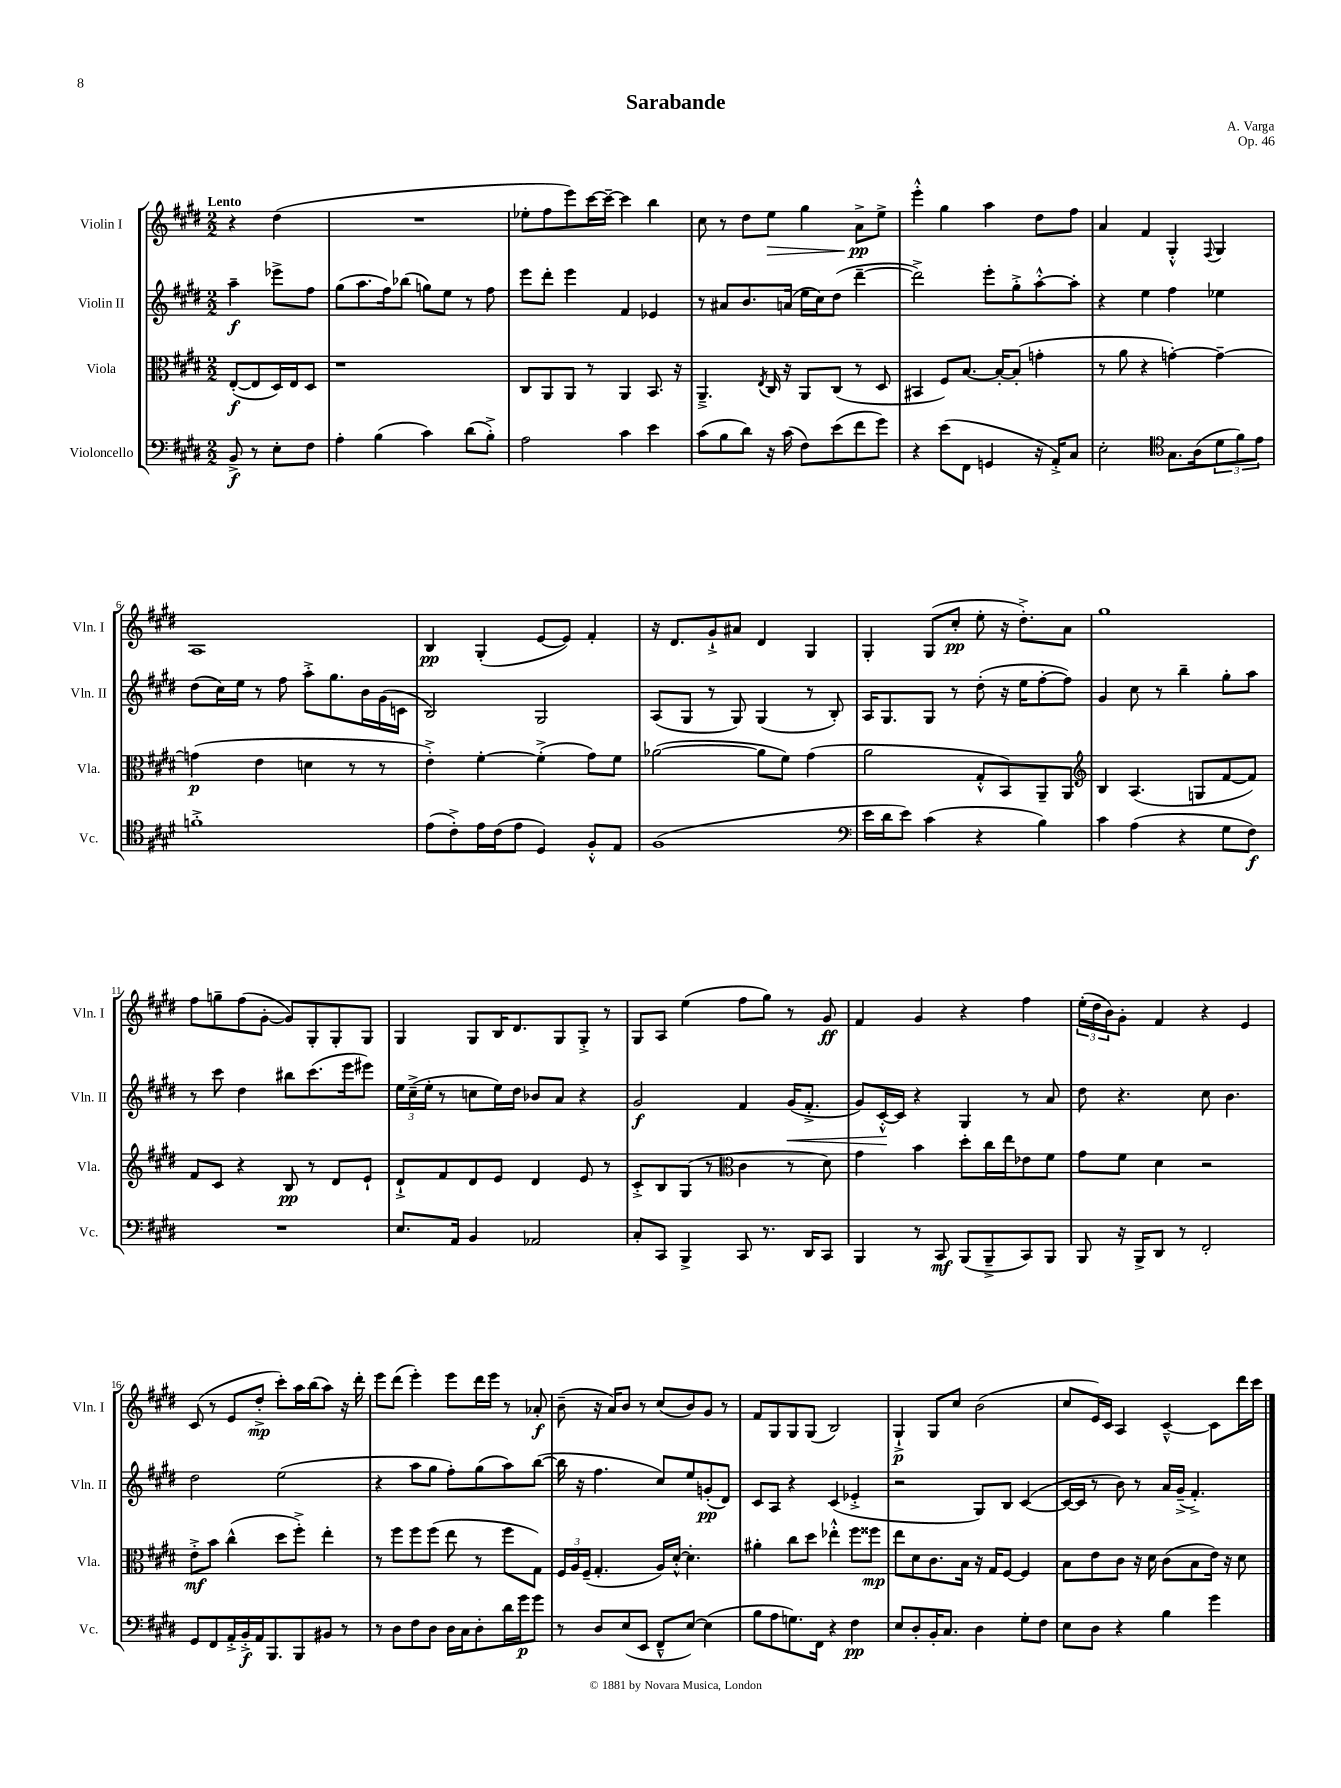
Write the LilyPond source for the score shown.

\header { title = "Sarabande" composer = "A. Varga" opus = "Op. 46" }
<<
\new StaffGroup <<
\new Staff = "s0" \with { instrumentName = "Violin I" shortInstrumentName = "Vln. I" } {
    \clef treble \key e \major \numericTimeSignature \time 2/2 \partial 2 \tempo "Lento"
    r4 dis''4( |
    R1 |
    ees''8-. fis''8 e'''8) cis'''16~ cis'''16~-- cis'''4 b''4 |
    cis''8 r8 dis''8 e''8\> gis''4 a'8->\pp\! e''8-> |
    e'''4-.-^ gis''4 a''4 dis''8 fis''8 |
    a'4 fis'4 gis4-.-^ \appoggiatura { fis8 } gis4 |
    a1 |
    b4\pp gis4-.( e'8~ e'8) fis'4-. |
    r16 dis'8. gis'8-!-> ais'8 dis'4 gis4 |
    gis4-. gis8( cis''8-.\pp e''8-. r16 dis''8.-.->) a'8 |
    gis''1 |
    fis''8 g''8-- fis''8( gis'8~-. gis'8) gis8-. gis8-. gis8 |
    gis4 gis8 b16 dis'8. gis8 gis8-.-> r8 |
    gis8 a8 e''4( fis''8 gis''8) r8 gis'8\ff |
    fis'4 gis'4 r4 fis''4 |
    \tuplet 3/2 { e''16-.( dis''16 b'16) } gis'8-. fis'4 r4 e'4 |
    cis'8( r8 e'8 dis''8-.->\mp cis'''8-.) a''16 b''16( a''8) r16 dis'''16-. |
    e'''8 dis'''8( e'''4-.) e'''8 dis'''16 e'''16 r8 aes'8-.\f |
    b'8--( r16 a'16) b'8 r8 cis''8( b'8) gis'8 r8 |
    fis'8 gis8 gis8 gis8( b2) |
    gis4-!->\p gis8 cis''8 b'2( |
    cis''8 e'16) cis'16 a4 cis'4~---^ cis'8 dis'''16 cis'''16 \bar "|." |
}
\new Staff = "s1" \with { instrumentName = "Violin II" shortInstrumentName = "Vln. II" } {
    \clef treble \key e \major \numericTimeSignature \time 2/2 \partial 2
    a''4--\f ees'''8-> fis''8 |
    gis''8( a''8. fis''16) bes''8( g''8) e''8 r8 fis''8 |
    e'''8 dis'''8-. e'''4 fis'4 ees'4 |
    r8 ais'8 b'8. a'16( e''16 cis''16) dis''8( dis'''4~-- |
    dis'''2->) e'''8-. gis''8-.-> a''8~-.-^ a''8-. |
    r4 e''4 fis''4 ees''4 |
    dis''8( cis''16) e''16 r8 fis''8 a''8-.-> gis''8. b'16 gis'16( c'16 |
    b2) gis2 |
    a8( gis8 r8 gis8) gis4( r8 b8-.) |
    a16 gis8. gis8 r8 dis''8-.( r16 e''16 fis''8~-. fis''8) |
    gis'4 cis''8 r8 b''4-- gis''8-. a''8 |
    r8 cis'''8 dis''4 bis''8 cis'''8.( e'''16 eis'''8) |
    \tuplet 3/2 { e''16 cis''16--->( e''16-. } r8 c''8 e''16) dis''16 bes'8 a'8 r4 |
    gis'2\f fis'4 gis'16\<( fis'8.-.-> |
    gis'8) cis'16~-.-^\! cis'16 r4 gis4 r8 a'8 |
    dis''8 r4. cis''8 b'4. |
    dis''2 e''2( |
    r4 a''8 gis''8 fis''8-.) gis''8( a''8) b''8~( |
    b''16 r16 fis''4. cis''8) e''8 g'8-.\pp( dis'8) |
    cis'8 a8 r4 cis'4( ees'4-.-> |
    r2 gis8) b8 cis'4~( |
    cis'16~ cis'16 r8 b'8) r8 a'16 gis'16--->( fis'4.-.->) \bar "|." |
}
\new Staff = "s2" \with { instrumentName = "Viola" shortInstrumentName = "Vla." } {
    \clef alto \key e \major \numericTimeSignature \time 2/2 \partial 2
    e8~-.\f( e8 dis16) e16 dis8 |
    r1 |
    cis8 a,8 a,8 r8 a,4 b,8. r16 |
    a,4.---> \acciaccatura { e8 } cis16 r16 a,8 cis8( r8 dis8 |
    bis,4 fis8) b8.~ b16~-. b8-.( g'4-. |
    r8 a'8 r4 g'4~-.) g'4~-- |
    g'4\p( e'4 d'4 r8 r8 |
    e'4-.->) fis'4~-. fis'4-.->( gis'8) fis'8 |
    aes'2~( aes'8 fis'8) gis'4( |
    a'2 gis8-.-^ b,8) a,8-- a,8 |
    \clef treble b4 a4.( g8 fis'8~ fis'8) |
    fis'8 cis'8 r4 b8\pp r8 dis'8 e'8-! |
    dis'8-!-> fis'8 dis'8 e'8 dis'4 e'8 r8 |
    cis'8-.-> b8 gis8( r8 \clef alto cis'4 r8 dis'8) |
    gis'4 b'4 dis''8-. cis''16 e''16 ees'8 fis'8 |
    gis'8 fis'8 dis'4 r2 |
    e'8-.->\mf b'8 cis''4-^( dis''8 fis''8-.->) e''4-. |
    r8 fis''8 fis''8 fis''8( e''8 r8 fis''8 gis8) |
    \tuplet 3/2 { fis16 a16 fis16--( } gis4.-. a16) dis'16~-.-^ dis'4.-. |
    ais'4-. cis''8 dis''8 ees''4-.-^ fis''8 fisis''8\mp |
    e''8 dis'8 cis'8. b16 r16 gis16 fis8~ fis4 |
    b8 e'8 cis'8 r16 dis'16 cis'8( b8 e'16) r16 dis'8 \bar "|." |
}
\new Staff = "s3" \with { instrumentName = "Violoncello" shortInstrumentName = "Vc." } {
    \clef bass \key e \major \numericTimeSignature \time 2/2 \partial 2
    b,8->\f r8 e8-. fis8 |
    a4-. b4( cis'4) dis'8( b8-.->) |
    a2 cis'4 e'4 |
    cis'8( b8 dis'8) r16 cis'16( fis8) e'8( fis'8 gis'8) |
    r4 e'8( fis,8 g,4 r16 a,16-.->) cis8 |
    e2-. \clef tenor gis8. a16( \tuplet 3/2 { dis'8 fis'8) e'8 } |
    f'1-.-> |
    e'8( cis'8-.->) e'16 cis'16( e'8 dis4) fis8-.-^ e8 |
    fis1( |
    \clef bass e'16 dis'16 e'8) cis'4( r4 b4) |
    cis'4 a4( r4 gis8 fis8\f) |
    R1 |
    e8. a,16 b,4 aes,2 |
    cis8-. cis,8 b,,4-> cis,8 r8. dis,16 cis,8 |
    b,,4 r8 cis,8\mf b,,8( b,,8---> cis,8) b,,8 |
    b,,8 r16 b,,16-> dis,8 r8 fis,2-. |
    gis,8 fis,8 a,16-.-> b,16-.->\f a,16 b,,8. b,,8 bis,8 r8 |
    r8 dis8 fis8 dis8 dis16 cis16 dis8-. dis'16 gis'16\p gis'8 |
    r8 dis8 e8( e,8 fis,8---^ e8~) e4( |
    b8 a8 g8.) fis,16 r4 fis4\pp |
    e8 dis8-. b,16-. cis8. dis4 gis8-. fis8 |
    e8 dis8 r4 b4 gis'4 \bar "|." |
}
>>
>>
